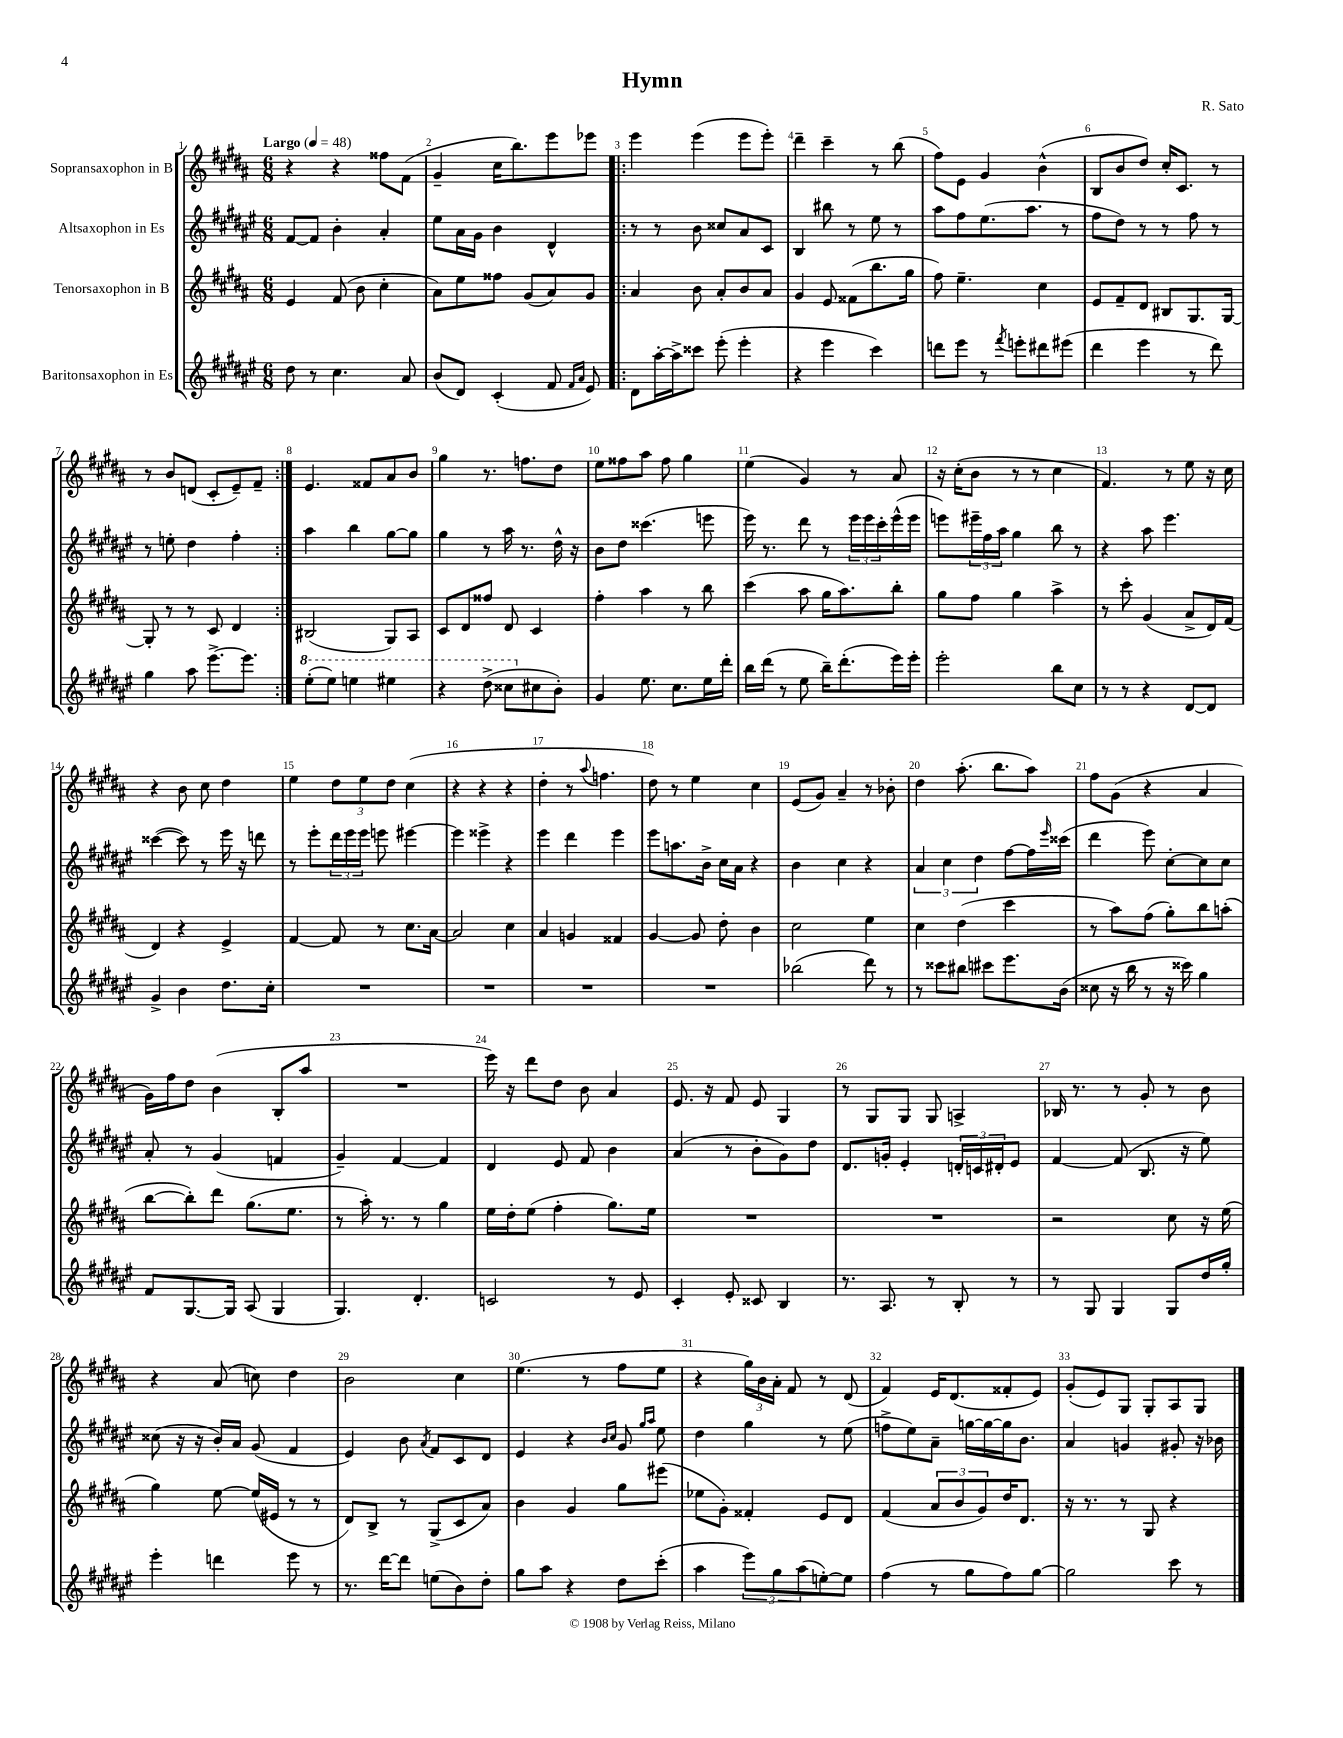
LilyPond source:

\header { title = "Hymn" composer = "R. Sato" }
<<
\new StaffGroup <<
\new Staff = "s0" \with { instrumentName = "Sopransaxophon in B" } {
    \clef treble \key b \major \numericTimeSignature \time 6/8 \tempo "Largo" 4 = 48
    r4 r4 fisis''8 fis'8( |
    gis'4-- cis''16 b''8.) e'''8 ees'''8 |
    \repeat volta 2 { e'''4 e'''4( e'''8 e'''8-.) |
    dis'''4-- cis'''4-- r8 b''8( |
    fis''8) e'8 gis'4 b'4-^( |
    b8 b'8 dis''8) cis''16-. cis'8. r8 |
    r8 b'8 d'8( cis'8-. e'8--) fis'8-- | }
    e'4. fisis'8 ais'8 b'8 |
    gis''4 r8. f''8. dis''8 |
    e''8 fisis''8 ais''8 fisis''8 gis''4 |
    e''4( gis'4) r8 ais'8 |
    r16 cis''16-.( b'8 r8 r8 cis''4 |
    fis'4.) r8 e''8 r16 cis''16 |
    r4 b'8 cis''8 dis''4 |
    e''4 \tuplet 3/2 { dis''8 e''8 dis''8 } cis''4( |
    r4 r4 r4 |
    dis''4-. r8 \appoggiatura { ais''8 } f''4. |
    dis''8) r8 e''4 cis''4 |
    e'8( gis'8) ais'4-- r8 bes'8-. |
    dis''4 ais''8.-.( b''8. ais''8) |
    fis''8 gis'8( r4 ais'4 |
    gis'16) fis''16 dis''8 b'4( b8-. ais''8 |
    R2. |
    e'''16) r16 dis'''8 dis''8 b'8 ais'4 |
    e'8. r16 fis'8 e'8 gis4 |
    r8 gis8 gis8 gis8 a4-> |
    bes16 r8. r8 gis'8-. r8 b'8 |
    r4 ais'8( c''8) dis''4 |
    b'2 cis''4 |
    e''4.( r8 fis''8 e''8 |
    r4 \tuplet 3/2 { gis''16) b'16 ais'16-. } fis'8 r8 dis'8( |
    fis'4) e'16 dis'8.( fisis'8-. e'8) |
    gis'8-.( e'8) gis8 gis8-. ais8 gis8 \bar "|." |
}
\new Staff = "s1" \with { instrumentName = "Altsaxophon in Es" } {
    \clef treble \key fis \major \numericTimeSignature \time 6/8
    fis'8~ fis'8 b'4-. ais'4-. |
    eis''8 ais'16 gis'16 b'4 dis'4-^ |
    \repeat volta 2 { r8 r8 b'8 cisis''8 ais'8 cis'8 |
    b4 bis''8 r8 eis''8 r8 |
    ais''8 fis''8 eis''8.( ais''8. r8 |
    fis''8 dis''8) r8 r8 fis''8 r8 |
    r8 e''8-. dis''4 fis''4-. | }
    ais''4 b''4 gis''8~ gis''8 |
    gis''4 r8 ais''16 r8. dis''16-^ r16 |
    b'8 dis''8 cisis'''4.( e'''8 |
    eis'''16) r8. dis'''8 r8 \tuplet 3/2 { eis'''16 eis'''16 cis'''16-. } eis'''16-^( eis'''16 |
    e'''8) \tuplet 3/2 { eis'''16-- fis''16 ais''16 } gis''4 b''8 r8 |
    r4 ais''8 eis'''4. |
    cisis'''4~( cisis'''8) r8 eis'''16 r16 d'''8 |
    r8 eis'''8-. \tuplet 3/2 { dis'''16 eis'''16 eis'''16 } e'''8 eis'''4~ |
    eis'''4 eisis'''4-> r4 |
    eis'''4 dis'''4 eis'''4 |
    eis'''8 a''8. b'16-> cis''16 ais'16 r4 |
    b'4 cis''4 r4 |
    \tuplet 3/2 { ais'4 cis''4 dis''4 } fis''8~ fis''16 \grace { eis'''16 } cisis'''16( |
    dis'''4 eis'''8) cis''8~-. cis''8 cis''8 |
    ais'8-. r8 gis'4( f'4 |
    gis'4--) fis'4~ fis'4 |
    dis'4 eis'8 fis'8 b'4 |
    ais'4( r8 b'8-. gis'8) dis''8 |
    dis'8. g'16-. eis'4-. \tuplet 3/2 { d'16-. c'16 dis'16-. } eis'8 |
    fis'4~ fis'8( b8. r16 eis''8) |
    cisis''8( r16 r16 b'16-.) ais'16 gis'8( fis'4 |
    eis'4) b'8 \acciaccatura { ais'8 } fis'8 cis'8 dis'8 |
    eis'4 r4 \grace { b'16 cis''16 } gis'8 \grace { gis''16 ais''16 } eis''8 |
    dis''4 gis''4 r8 eis''8( |
    f''8-> eis''8) ais'8-- g''16~ g''16~ g''16 b'8. |
    ais'4 g'4 gis'8-. r16 bes'16 \bar "|." |
}
\new Staff = "s2" \with { instrumentName = "Tenorsaxophon in B" } {
    \clef treble \key b \major \numericTimeSignature \time 6/8
    e'4 fis'8( b'8 cis''4-. |
    ais'8) e''8 fisis''8 gis'8( ais'8) gis'8 |
    \repeat volta 2 { ais'4 b'8 ais'8-. b'8 ais'8 |
    gis'4 e'8 fisis'8( b''8. gis''16 |
    fis''8) e''4.-- cis''4 |
    e'8 fis'8-- dis'8 bis8 gis8. gis16~ |
    gis8-. r8 r8 cis'8 dis'4 | }
    bis2( gis8) ais8 |
    cis'8 dis'8 fisis''8 dis'8 cis'4 |
    fis''4-. ais''4 r8 b''8 |
    cis'''4( ais''8 gis''16 ais''8.) b''8-. |
    gis''8 fis''8 gis''4 ais''4-> |
    r8 cis'''8-. gis'4( ais'8-> dis'16) fis'16( |
    dis'4) r4 e'4-> |
    fis'4~ fis'8 r8 cis''8. ais'16~ |
    ais'2 cis''4 |
    ais'4 g'4 fisis'4 |
    gis'4~ gis'8 dis''8-. b'4 |
    cis''2 e''4 |
    cis''4 dis''4( cis'''4 |
    r8 ais''8) fis''8( gis''8-.) b''8 a''8-.( |
    b''8~ b''8-.) dis'''8 gis''8.( e''8. |
    r8 ais''16-.) r8. r8 gis''4 |
    e''16 dis''16-. e''8( fis''4-. gis''8.) e''16 |
    R2. |
    R2. |
    r2 cis''8 r16 e''16( |
    gis''4) e''8~ e''16( eis'16 r8 r8 |
    dis'8) b8-> r8 gis8->( cis'8 ais'8) |
    b'4 gis'4 gis''8 eis'''8( |
    ees''8 gis'8-.) fisis'4-. e'8 dis'8 |
    fis'4( \tuplet 3/2 { ais'8 b'8 gis'8) } dis''16 dis'8. |
    r16 r8. r8 gis8 r4 \bar "|." |
}
\new Staff = "s3" \with { instrumentName = "Baritonsaxophon in Es" } {
    \clef treble \key fis \major \numericTimeSignature \time 6/8
    dis''8 r8 cis''4. ais'8 |
    b'8( dis'8) cis'4-.( fis'8 \grace { fis'16 ais'16 } eis'8) |
    \repeat volta 2 { dis'8 ais''16~-. ais''16-> cisis'''8 eis'''8-.( eis'''4-. |
    r4 eis'''4 cis'''4) |
    d'''8 eis'''8 r8 \acciaccatura { fis'''8 } e'''8-. dis'''8 eis'''8( |
    dis'''4 eis'''4 r8 dis'''8) |
    gis''4 ais''8 eis'''8.~-> eis'''8. | }
    \ottava #1 eis'''8-.( eis'''8) e'''4 eis'''4 |
    r4 dis'''8->( cisis'''8 \ottava #0 cis''!8 b'8-.) |
    gis'4 eis''8. cis''8. eis''16 dis'''16-. |
    b''16 dis'''16( r8 eis''8 b''16--) dis'''8.-.( eis'''16) eis'''16-. |
    eis'''2-. b''8 cis''8 |
    r8 r8 r4 dis'8~ dis'8 |
    gis'4-> b'4 dis''8. cis''16-. |
    R2. |
    R2. |
    R2. |
    R2. |
    bes''2( dis'''8) r8 |
    r8 cisis'''8 bis''8 cis'''8 eis'''8. b'16( |
    cisis''8 r16 b''16 r8 r16 cisis'''16) gis''4 |
    fis'8 gis8.~ gis16 ais8( gis4 |
    gis4.) dis'4.-. |
    c'2 r8 eis'8 |
    cis'4-. eis'8-. cisis'8 b4 |
    r8. ais8. r8 b8-. r8 |
    r8 gis8 gis4 gis8 dis''16 gis''16-. |
    eis'''4-. d'''4 eis'''8 r8 |
    r8. dis'''16~ dis'''8 e''8( b'8) dis''8-. |
    gis''8 ais''8 r4 dis''8 cis'''8-.( |
    ais''4 \tuplet 3/2 { eis'''8) gis''8 ais''8( } e''8~-.) e''8 |
    fis''4( r8 gis''8 fis''8) gis''8~ |
    gis''2 cis'''8 r8 \bar "|." |
}
>>
>>
\layout { \context { \Score \override BarNumber.break-visibility = ##(#f #t #t) barNumberVisibility = #all-bar-numbers-visible } }
